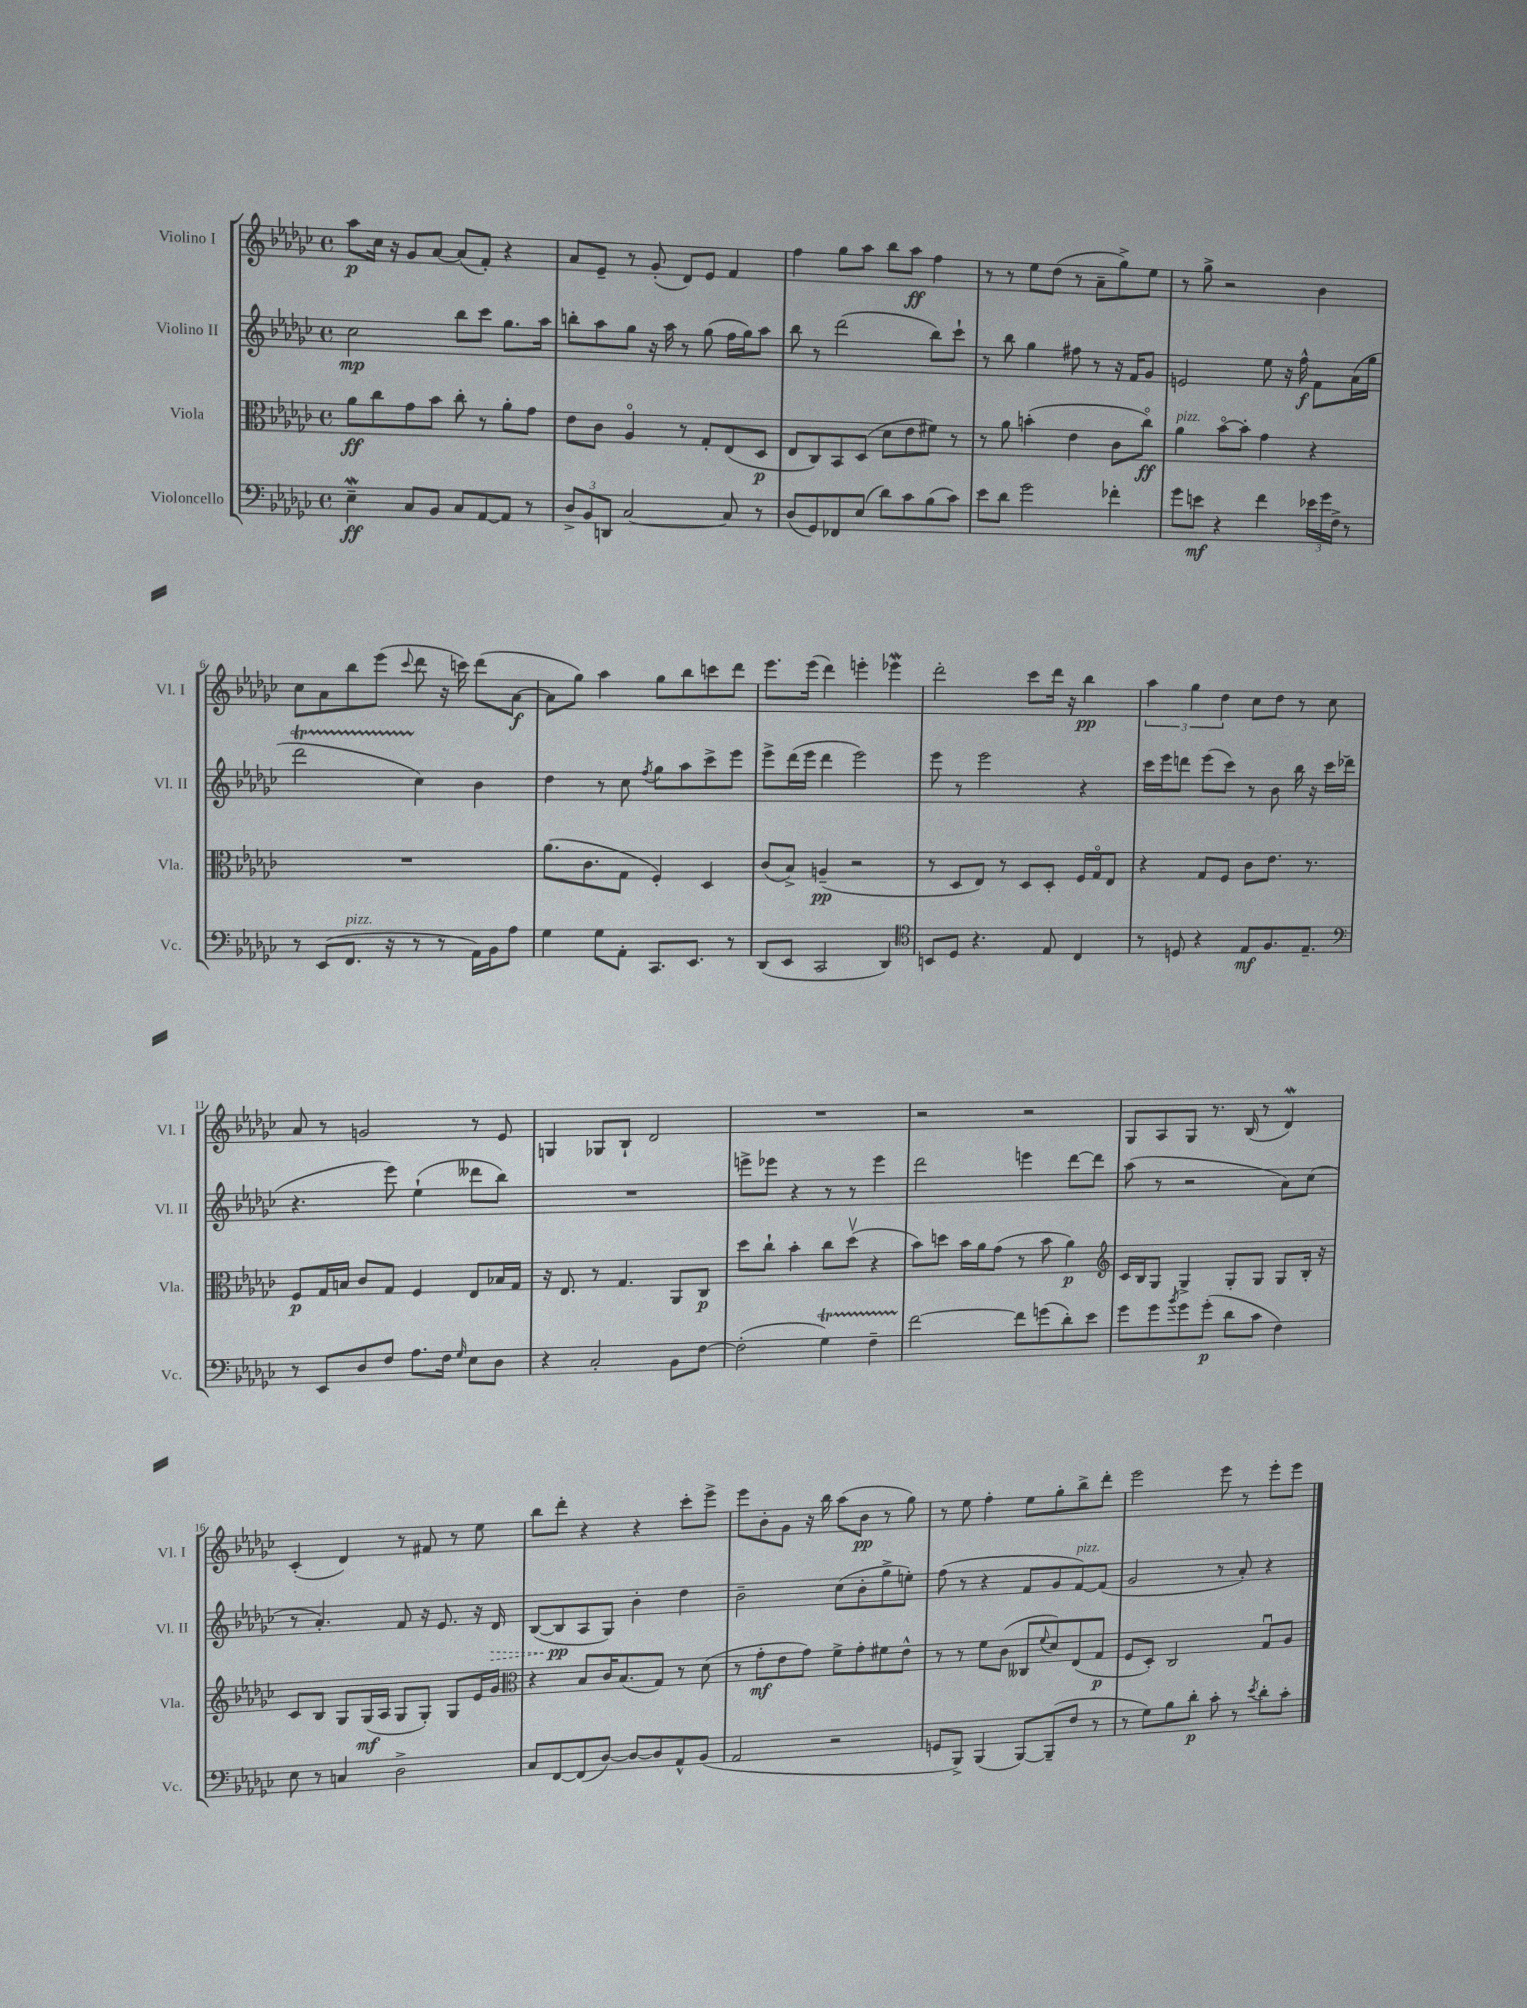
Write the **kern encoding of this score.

**kern	**dynam	**kern	**dynam	**kern	**dynam	**kern	**dynam
*part4	*part4	*part3	*part3	*part2	*part2	*part1	*part1
*staff4	*staff4	*staff3	*staff3	*staff2	*staff2	*staff1	*staff1
*I"Violoncello	*	*I"Viola	*	*I"Violino II	*	*I"Violino I	*
*I'Vc.	*	*I'Vla.	*	*I'Vl. II	*	*I'Vl. I	*
*clefF4	*	*clefC3	*	*clefG2	*	*clefG2	*
*k[b-e-a-d-g-c-]	*	*k[b-e-a-d-g-c-]	*	*k[b-e-a-d-g-c-]	*	*k[b-e-a-d-g-c-]	*
*M4/4	*	*M4/4	*	*M4/4	*	*M4/4	*
*met(c)	*	*met(c)	*	*met(c)	*	*met(c)	*
=1	=1	=1	=1	=1	=1	=1	=1
4E-W~\	ff	8a-\L	ff	2cc-\	mp	8aa-\L	p
.	.	8cc-\	.	.	.	16cc-\Jk	.
.	.	.	.	.	.	16r	.
8C-/L	.	8g-\	.	.	.	8g-/L	.
8BB-/J	.	8b-\J	.	.	.	[8a-/J	.
8C-/L	.	8cc-'\	.	8bb-\L	.	(8a-/L]	.
[8AA-/	.	8r	.	8ccc-\J	.	8f'/J)	.
8AA-/J]	.	8a-'\L	.	8.gg-\L	.	4r	.
8r	.	8g-\J	.	.	.	.	.
.	.	.	.	16aa-\Jk	.	.	.
=2	=2	=2	=2	=2	=2	=2	=2
12D-^/L	.	8e-\L	.	8bbn'\L	.	8a-/L	.
12BB-/	.	.	.	.	.	.	.
.	.	8c-\J	.	8aa-\	.	8e-~/J	.
12DDn/J	.	.	.	.	.	.	.
[2C-/	.	4A-/	.	8gg-\J	.	8r	.
.	.	.	.	16r	.	(8g-'/	.
.	.	.	.	16aa-\	.	.	.
.	.	8r	.	8r	.	8d-/L)	.
.	.	8G-'/L	.	(8gg-\	.	8e-/J	.
8C-/]	.	(8E-/	.	16ff\LL	.	4f/	.
.	.	.	.	16gg-\J)	.	.	.
8r	.	8D-/J	p	8aa-\J	.	.	.
=3	=3	=3	=3	=3	=3	=3	=3
(8D-/L	.	8E-/L	.	8bb-\	.	4ff\	.
8GG-/)	.	8C-/)	.	8r	.	.	.
8FF-X/	.	8BB-/	.	(2ddd-\	.	8gg-\L	.
(8E-/J	.	(8D-/J	.	.	.	8aa-\J	.
8d-\L)	.	8d-\L	.	.	.	8bb-\L	.
8c-\	.	8e-\	.	.	.	8aa-\J	ff
(8B-\	.	8f#X\J)	.	8bb-\L)	.	4ff\	.
8c-\J)	.	8r	.	8ccc-`\J	.	.	.
=4	=4	=4	=4	=4	=4	=4	=4
8e-\L	.	8r	.	8r	.	8r	.
8d-\J	.	8a-\	.	8bb-\	.	8r	.
2g-\	.	(4bn'\	.	4gg-\	.	8ee-\L	.
.	.	.	.	.	.	(8dd-\J	.
.	.	4e-\	.	8ff#X\	.	8r	.
.	.	.	.	8r	.	8a-~\L	.
4f-X'\	.	8c-\L	.	16r	.	8gg-^\)	.
.	.	.	.	16f/KL	.	.	.
.	.	8cc-\J)	ff	8g-/J	.	8ee-\J	.
=5	=5	=5	=5	=5	=5	=5	=5
!	!	!LO:TX:a:i:t=pizz.	!	!	!	!	!
8g-\L	.	4a-\	.	2en/	.	8r	.
8en\J	mf	.	.	.	.	8gg-^\	.
4r	.	[8b-\L	.	.	.	2r	.
.	.	8b-'\J]	.	.	.	.	.
4f\	.	4g-\	.	8ee-\	.	.	.
.	.	.	.	16r	.	.	.
.	.	.	.	16ff^^\	f	.	.
24e-X\LL	.	4r	.	8f\L	.	4b-\	.
24g-\	.	.	.	.	.	.	.
24F^\JJ	.	.	.	.	.	.	.
8r	.	.	.	(16a-\L	.	.	.
.	.	.	.	16gg-\JJ	.	.	.
!!LO:LB:g=z
=6	=6	=6	=6	=6	=6	=6	=6
8r	.	1r	.	2ddd-T\	.	8cc-\L	.
(8EE-/L	.	.	.	.	.	8a-\	.
!LO:TX:a:i:t=pizz.	!	!	!	!	!	!	!
8.FF/J	.	.	.	.	.	8bb-\	.
.	.	.	.	.	.	(8eee-\J	.
16r	.	.	.	.	.	.	.
.	.	.	.	.	.	8qqccc-/	.
8r	.	.	.	4cc-\)	.	8ddd-\	.
8r	.	.	.	.	.	16r	.
.	.	.	.	.	.	16cccn\)	.
16AA-\LL)	.	.	.	4b-\	.	(8ddd-\L	.
16BB-\J	.	.	.	.	.	.	.
8A-\J	.	.	.	.	.	[8a-\J	f
=7	=7	=7	=7	=7	=7	=7	=7
4G-\	.	(8.a-\L	.	4dd-\	.	8a-\L]	.
.	.	.	.	.	.	8gg-\J)	.
.	.	8.c-\	.	.	.	.	.
8G-\L	.	.	.	8r	.	4aa-\	.
8AA-'\J	.	8G-\J	.	8cc-\	.	.	.
.	.	.	.	8qff/	.	.	.
8.CC-/L	.	4F'/)	.	8gg-\L	.	8gg-\L	.
.	.	.	.	8aa-\	.	8bb-\	.
8.EE-/J	.	.	.	.	.	.	.
.	.	4D-/	.	8ccc-^\	.	8cccn\	.
8r	.	.	.	8eee-\J	.	8ddd-\J	.
=8	=8	=8	=8	=8	=8	=8	=8
(8DD-/L	.	(8c-/L	.	8eee-^\L	.	8.eee-\L	.
8EE-/J	.	8B-^/J)	.	(16ddd-\L	.	.	.
.	.	.	.	16eee-\JJ	.	(16eee-\Jk	.
2CC-/	.	(4An~/	pp	4ddd-\	.	4ddd-\)	.
.	.	2r	.	2eee-\)	.	4eeen'\	.
4DD-/)	.	.	.	.	.	4eee-XW\	.
=9	=9	=9	=9	=9	=9	=9	=9
*clefC4	*	*	*	*	*	*	*
8BBn/L	.	8r	.	8eee-\	.	2ddd-'\	.
8D-/J	.	8D-/L	.	8r	.	.	.
4.r	.	8E-/J)	.	2eee-\	.	.	.
.	.	8r	.	.	.	.	.
.	.	8D-/L	.	.	.	8ccc-\L	.
8E-/	.	8D-'/J	.	.	.	16ddd-\Jk	.
.	.	.	.	.	.	16r	.
4C-/	.	16F/LL	.	4r	.	4bb-\	pp
.	.	16G-/J	.	.	.	.	.
.	.	8E-/J	.	.	.	.	.
=10	=10	=10	=10	=10	=10	=10	=10
8r	.	4r	.	16ccc-\LL	.	6aa-\	.
.	.	.	.	16eee-\J	.	.	.
8Dn/	.	.	.	8dddn\J	.	.	.
.	.	.	.	.	.	6gg-\	.
4r	.	8G-/L	.	(8eee-\L	.	.	.
.	.	.	.	.	.	6dd-\	.
.	.	8F/J	.	8ccc-\J)	.	.	.
8E-/L	mf	8c-\L	.	8r	.	8cc-\L	.
8.F/	.	8.e-\J	.	8b-\	.	8dd-\J	.
.	.	.	.	16bb-\	.	8r	.
8.E-~/J	.	8.r	.	16r	.	.	.
.	.	.	.	16ccc-\LL	.	8cc-\	.
.	.	.	.	(16ddd-X\JJ	.	.	.
!!LO:LB:g=z
=11	=11	=11	=11	=11	=11	=11	=11
*clefF4	*	*	*	*	*	*	*
8r	.	8F/L	p	4.r	.	8a-/	.
8EE-/L	.	16G-/L	.	.	.	8r	.
.	.	16Bn/JJ	.	.	.	.	.
8D-/	.	8c-/L	.	.	.	2gn/	.
8F/J	.	8G-/J	.	8eee-\)	.	.	.
8.A-\L	.	4F/	.	(4ee-`\	.	.	.
16F\Jk	.	.	.	.	.	.	.
16qqG-/	.	.	.	.	.	.	.
8E-\L	.	8E-/L	.	8ddd--X\L	.	8r	.
8D-\J	.	16B-X/L	.	8bb-\J)	.	8e-/	.
.	.	16G-/JJ	.	.	.	.	.
=12	=12	=12	=12	=12	=12	=12	=12
4r	.	16r	.	1r	.	4Gn/	.
.	.	8.E-/	.	.	.	.	.
2C-'/	.	8r	.	.	.	8G-X/L	.
.	.	4.G-/	.	.	.	8B-`/J	.
.	.	.	.	.	.	2d-/	.
8BB-\L	.	8AA-/L	.	.	.	.	.
[8F\J	.	8C-/J	p	.	.	.	.
=13	=13	=13	=13	=13	=13	=13	=13
(2F'\]	.	8dd-\L	.	8eeen^\L	.	1r	.
.	.	8cc-`\J	.	8eee-X\J	.	.	.
.	.	4b-'\	.	4r	.	.	.
4G-T\)	.	8cc-\L	.	8r	.	.	.
.	.	(8dd-v\J	.	8r	.	.	.
4FTTT~\	.	4r	.	4eee-\	.	.	.
=14	=14	=14	=14	=14	=14	=14	=14
[2f\	.	8b-\L)	.	2ddd-\	.	2r	.
.	.	8ddn\J	.	.	.	.	.
.	.	16b-\LL	.	.	.	.	.
.	.	16a-\J	.	.	.	.	.
.	.	(8g-\J	.	.	.	.	.
8f\L]	.	8r	.	4eeen\	.	2r	.
(8gn\	.	8b-\	.	.	.	.	.
8d-'\)	.	4a-\)	p	[8ddd-\L	.	.	.
8e-\J	.	.	.	8ddd-\J]	.	.	.
=15	=15	=15	=15	=15	=15	=15	=15
*	*	*clefG2	*	*	*	*	*
8g-\L	.	16c-/LL	.	(8aa-\	.	8G-/L	.
.	.	16B-/J	.	.	.	.	.
8g-\	.	8G-/J	.	8r	.	8A-/	.
8qb-/	.	.	.	.	.	.	.
8g-\	.	4G-^/	.	2r	.	8G-/J	.
(8g-'\J	p	.	.	.	.	8.r	.
8d-\L	.	8G-'/L	.	.	.	.	.
.	.	.	.	.	.	(16B-/	.
8c-\J	.	8G-/J	.	.	.	8r	.
4F\)	.	8G-/L	.	8a-\L)	.	4d-W/)	.
.	.	16B-'/Jk	.	(8cc-\J	.	.	.
.	.	16r	.	.	.	.	.
!!LO:LB:g=z
=16	=16	=16	=16	=16	=16	=16	=16
8E-\	.	8c-/L	.	8r	.	(4c-'/	.
8r	.	8B-/J	.	4.a-'/)	.	.	.
4Cn/	.	8G-/L	.	.	.	4d-/)	.
.	.	(16G-/L	mf	.	.	.	.
.	.	16A-/JJ	.	.	.	.	.
2D-^\	.	8G-/L	.	8f/	.	8r	.
.	.	8G-'/J)	.	16r	.	8f#X/	.
.	.	.	.	8.e-/	.	.	.
.	.	8G-/L	.	.	.	8r	.
.	.	16e-/L	.	16r	.	8ee-\	.
!	!	!	!	!	!LO:HP:b	!	!
.	.	16g-/JJ	.	16d-/	>	.	.
=17	=17	=17	=17	=17	=17	=17	=17
*	*	*clefC3	*	*	*	*	*
8C-/L	.	4r	.	([8B-/L	.	8bb-\L	.
[8FF/	.	.	.	8B-/]	pp	8ddd-'\J	.
(8FF/]	.	8B-/L	.	8A-/	]	4r	.
[8D-/J)	.	16c-/K	.	8G-/J)	.	.	.
.	.	(8.B-/	.	.	.	.	.
8D-/L_	.	.	.	4b-'\	.	4r	.
8D-/]	.	8G-/J)	.	.	.	.	.
8AA-^^/	.	8r	.	4dd-\	.	8ccc-'\L	.
(8BB-/J	.	(8d-\	.	.	.	8eee-^\J	.
=18	=18	=18	=18	=18	=18	=18	=18
2AA-/	.	8r	.	2b-~\	.	8eee-\L	.
.	.	8g-'\L	mf	.	.	8b-'\	.
.	.	8e-\	.	.	.	8g-\J	.
.	.	8g-\J)	.	.	.	16r	.
.	.	.	.	.	.	16bb-\	.
2r	.	8f^\L	.	(8cc-\L	.	(8aa-\L	.
.	.	8g-'\	.	8b-'\	.	8b-\J	pp
.	.	8f#X\	.	8gg-^\	.	8r	.
.	.	8e-^^\J	.	8een'\J)	.	8gg-\)	.
=19	=19	=19	=19	=19	=19	=19	=19
8GGn/L	.	8r	.	(8ff\	.	8r	.
8BBB-^/J)	.	8r	.	8r	.	8ee-\	.
(4BBB-/	.	8f\L	.	4r	.	4ff'\	.
.	.	(8c-\J	.	.	.	.	.
[8BBB-/L)	.	8C--X/L	.	8f/L	.	8ee-\L	.
.	.	8qqf/	.	.	.	.	.
(8BBB-~/]	.	8d-/)	.	8g-/	.	8gg-'\	.
!	!	!	!	!LO:TX:a:i:t=pizz.	!	!	!
8F/J	.	(8E-/	.	[8f/)	.	8bb-^\	.
8r	.	8G-/J	p	(8f/J]	.	8ddd-'\J	.
=20	=20	=20	=20	=20	=20	=20	=20
8r	.	8F/L	.	2g-/	.	2eee-\	.
8G-\L)	.	8D-'/J)	.	.	.	.	.
8B-\	.	2C-/	.	.	.	.	.
8d-'\J	p	.	.	.	.	.	.
8c-'\	.	.	.	8r	.	8eee-\	.
8r	.	.	.	8a-'/)	.	8r	.
8qe-/	.	.	.	.	.	.	.
8d-'\L	.	8G-u/L	.	4r	.	8eee-'\L	.
8c-'\J	.	8A-/J	.	.	.	8eee-\J	.
==	==	==	==	==	==	==	==
*-	*-	*-	*-	*-	*-	*-	*-
